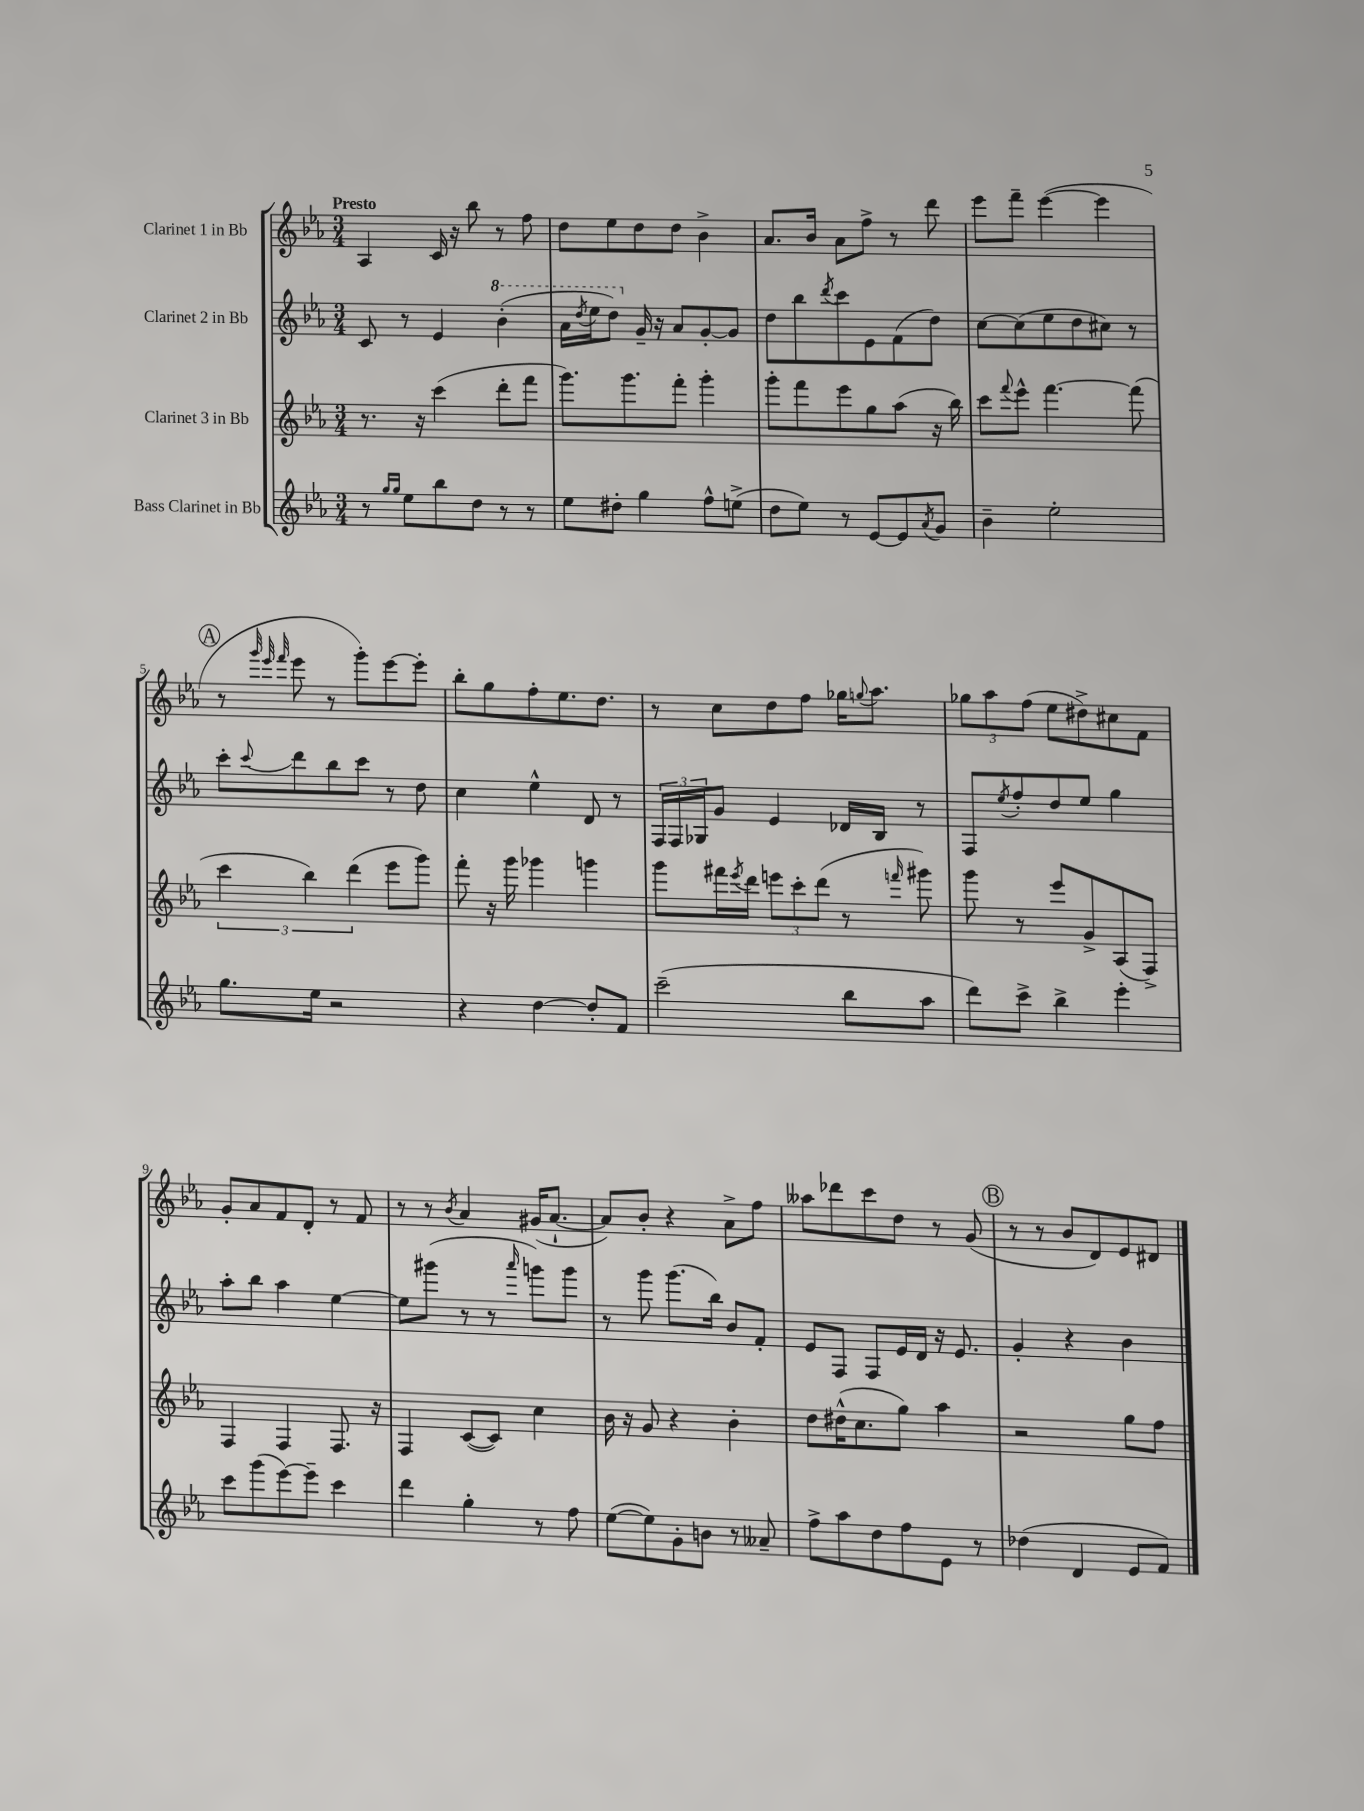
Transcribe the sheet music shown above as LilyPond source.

<<
\new StaffGroup <<
\new Staff = "s0" \with { instrumentName = "Clarinet 1 in Bb" } {
    \clef treble \key ees \major \numericTimeSignature \time 3/4 \tempo "Presto"
    aes4 c'16 r16 bes''8 r8 f''8 |
    d''8 ees''8 d''8 d''8 bes'4-> |
    aes'8. bes'16 aes'8 f''8-> r8 d'''8 |
    ees'''8 f'''8-- ees'''4~( ees'''4 |
    \mark \markup { \circle "A" } r8 \grace { g'''32 ees'''32 f'''32 } ees'''8 r8 g'''8-.) ees'''8~ ees'''8-. |
    bes''8-. g''8 f''8-. ees''8. d''8. |
    r8 c''8 d''8 f''8 ges''16 \appoggiatura { g''8 } aes''8. |
    \tuplet 3/2 { ges''8 aes''8 f''8( } ees''8 dis''8->) cis''8 f'8 |
    g'8-. aes'8 f'8 d'8-. r8 f'8 |
    r8 r8 \acciaccatura { bes'8 } aes'4 gis'16( aes'8.~-! |
    aes'8) bes'8-. r4 aes'8-> f''8 |
    aeses''8 des'''8 c'''8 d''8 r8 g'8( |
    \mark \markup { \circle "B" } r8 r8 bes'8 d'8) ees'8 dis'8 \bar "|." |
}
\new Staff = "s1" \with { instrumentName = "Clarinet 2 in Bb" } {
    \clef treble \key ees \major \numericTimeSignature \time 3/4
    c'8 r8 ees'4 \ottava #1 bes''4-.( |
    aes''16 \acciaccatura { d'''8 } ees'''16 d'''8) \ottava #0 g'16-- r16 aes'8 g'8~-. g'8 |
    d''8 bes''8 \acciaccatura { d'''8 } c'''8 ees'8 f'8( d''8) |
    c''8~ c''8( ees''8 d''8 cis''8) r8 |
    \mark \markup { \circle "A" } c'''8-. \appoggiatura { c'''8 } d'''8 bes''8 c'''8 r8 d''8 |
    c''4 ees''4-^ d'8 r8 |
    \tuplet 3/2 { f16 f16 ges16 } g'8 ees'4 des'16 bes16 r8 |
    f8 \acciaccatura { ees''8 } f''8-. d''8 ees''8 g''4 |
    aes''8-. bes''8 aes''4 ees''4~ |
    ees''8 gis'''8( r8 r8 \grace { aes'''16 } g'''8) g'''8 |
    r8 g'''8 g'''8.( bes''16) bes'8 f'8-. |
    ees'8 f8 f8 ees'16 d'16 r16 ees'8. |
    \mark \markup { \circle "B" } g'4-. r4 bes'4 \bar "|." |
}
\new Staff = "s2" \with { instrumentName = "Clarinet 3 in Bb" } {
    \clef treble \key ees \major \numericTimeSignature \time 3/4
    r8. r16 c'''4( d'''8-. f'''8 |
    g'''8.) g'''8. f'''8-. g'''4-. |
    g'''8-. f'''8 ees'''8 g''8 aes''8( r16 bes''16) |
    c'''8 \appoggiatura { f'''8 } ees'''8-^ f'''4.~ f'''8( |
    \mark \markup { \circle "A" } \tuplet 3/2 { c'''4 bes''4) d'''4( } ees'''8 g'''8) |
    f'''8-. r16 g'''16 ges'''4 g'''4 |
    g'''8 fis'''16 \acciaccatura { ees'''8 } d'''16 \tuplet 3/2 { e'''8 c'''8-. d'''8( } r8 \grace { f'''16 } gis'''8) |
    g'''8 r8 ees'''8 g'8-> aes8( f8->) |
    f4 f4 f8. r16 |
    f4 c'8~( c'8) c''4 |
    bes'16 r16 g'8 r4 bes'4-. |
    d''8 dis''16-^( c''8. g''8) aes''4 |
    \mark \markup { \circle "B" } r2 g''8 f''8 \bar "|." |
}
\new Staff = "s3" \with { instrumentName = "Bass Clarinet in Bb" } {
    \clef treble \key ees \major \numericTimeSignature \time 3/4
    r8 \grace { g''16 g''16 } ees''8 bes''8 d''8 r8 r8 |
    ees''8 dis''8-. g''4 f''8-^ e''8->( |
    d''8 ees''8) r8 ees'8~ ees'8 \acciaccatura { aes'8 } g'8 |
    bes'4-- ees''2-. |
    \mark \markup { \circle "A" } g''8. ees''16 r2 |
    r4 d''4~ d''8-. f'8 |
    c'''2--( bes''8 aes''8 |
    d'''8) c'''8-> bes''4-> ees'''4-. |
    c'''8 g'''8( ees'''8~) ees'''8-- c'''4 |
    d'''4 g''4-. r8 f''8 |
    ees''8~( ees''8) g'8-. b'8 r8 aeses'8-- |
    f''8-> aes''8 d''8 f''8 ees'8 r8 |
    \mark \markup { \circle "B" } des''4( d'4 ees'8 f'8) \bar "|." |
}
>>
>>
